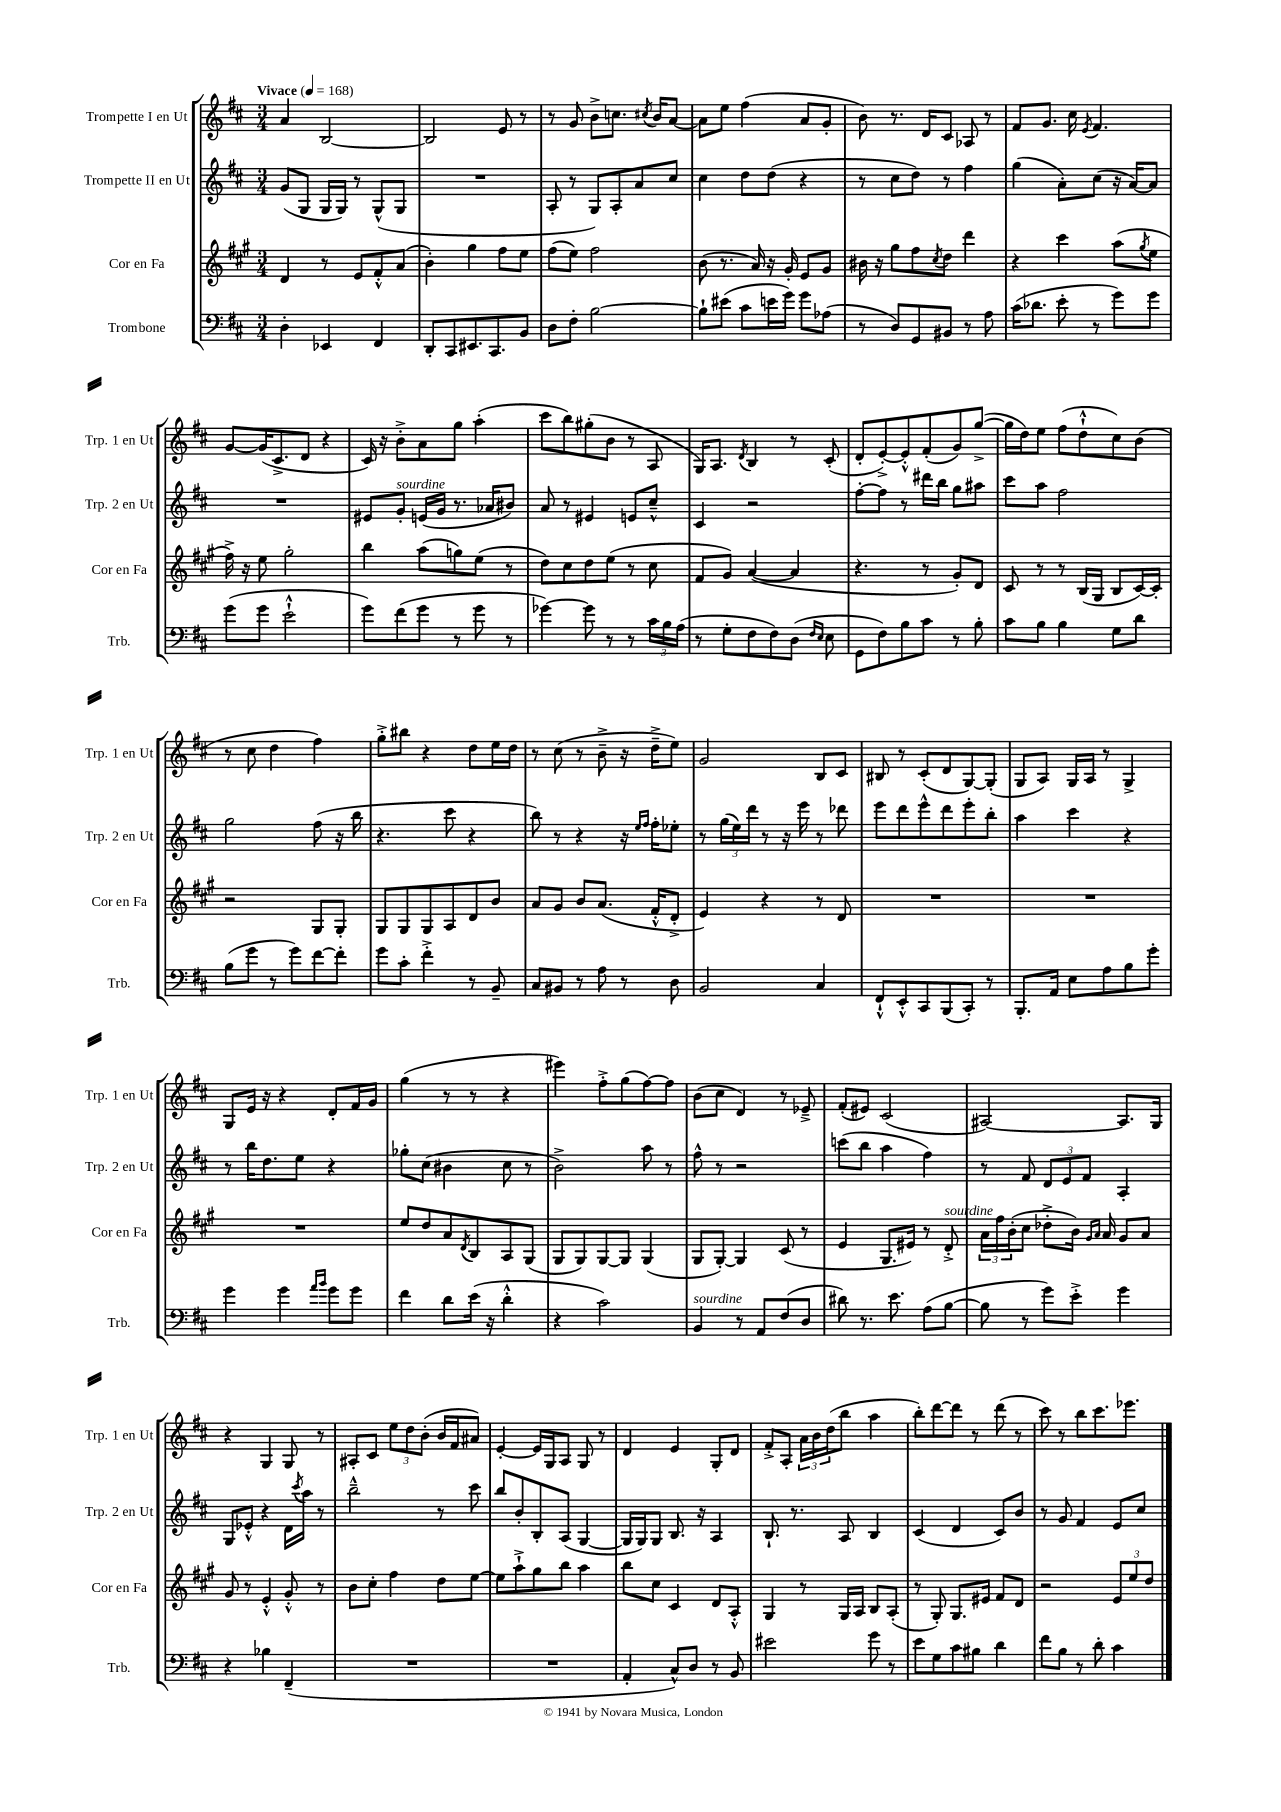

**kern	**kern	**kern	**kern
*part4	*part3	*part2	*part1
*staff4	*staff3	*staff2	*staff1
*I"Trombone	*I"Cor en Fa	*I"Trompette II en Ut	*I"Trompette I en Ut
*I'Trb.	*I'Cor en Fa	*I'Trp. 2 en Ut	*I'Trp. 1 en Ut
*clefF4	*clefG2	*clefG2	*clefG2
*k[f#c#]	*k[f#c#g#]	*k[f#c#]	*k[f#c#]
*M3/4	*M3/4	*M3/4	*M3/4
*MM168	*MM168	*MM168	*MM168
=1	=1	=1	=1
!	!	!	!LO:TX:a:B:t=Vivace
4D'\	4d/	(8g/L	4a/
.	.	8G/J	.
4EE-X/	8r	16G/LL	[2B/
.	.	16G/JJ)	.
.	8e/L	8r	.
4FF#/	8f#'^^/	(8G^^/L	.
.	(8a/J	8G/J	.
=2	=2	=2	=2
8DD'/L	4b'\)	2.r	2B/]
8CC#/	.	.	.
8.EE#X/	4gg#\	.	.
8.CC#/	.	.	.
.	8ff#\L	.	8e/
8BB/J	8ee\J	.	8r
=3	=3	=3	=3
8D\L	(8ff#\L	8A'/	8r
8F#'\J	8ee\J)	8r	8g/
[2B\	2ff#\	8G/L)	8b^\L
.	.	8A'/	8.ccn\J
.	.	8a/	.
.	.	.	8qcc#X/
.	.	.	16b/KL
.	.	8cc#/J	[8a/J
=4	=4	=4	=4
8B`\L]	(8b\	4cc#\	8a\L]
(8e#X\J	8.r	.	8ee\J
8c#\L	.	8dd\L	(4ff#\
.	16a/)	.	.
16en\L	16r	(8dd\J	.
16g\JJ)	16g#'/	.	.
8g\L	8e/L	4r	8a/L
(8A-X\J	8g#/J	.	8g'/J
=5	=5	=5	=5
8r	16b#X\	8r	8b\)
.	16r	.	.
8D/L)	8gg#\L	8cc#\L	8.r
8GG/	8ff#\	8dd\J)	.
.	.	.	16d/KL
.	8qcc#/	.	.
8BB#X/J	8dd\J	8r	8c#/J
8r	4ddd\	4ff#\	8A-X/
8A\	.	.	8r
=6	=6	=6	=6
(16c#\KL	4r	(4gg\	8f#/L
8.d-X\J	.	.	.
.	.	.	8.g/J
8e'\	4ccc#\	8a'\L)	.
.	.	.	16cc#\
.	.	.	8qe/
8r	.	(8cc#\J	4.f#/
8g\L)	(8aa\L	16r	.
.	.	[16a/KL)	.
.	8qgg#/	.	.
8g\J	8ee\J	8a/J]	.
!!LO:LB:g=z
=7	=7	=7	=7
(8g\L	16ff#^\)	2.r	[8g/L
.	16r	.	.
8g\J	8ee\	.	(16g/K]
.	.	.	8.c#^/
2e`^^\	2gg#'\	.	.
.	.	.	8d/J
.	.	.	4r
=8	=8	=8	=8
8g\L)	4bb\	8e#X/L	16c#/)
.	.	.	16r
!	!	!LO:TX:a:i:t=sourdine	!
(8f#\	.	8g'/J	8b'^\L
8g\J	(8aa\L	(16en/LL	8a\
.	.	16g/JJ	.
8r	8ggn\)	8.r	8gg\J
8g\	(8ee\J	.	(4aa'\
.	.	16a-X/KL	.
8r	8r	8b#X/J)	.
=9	=9	=9	=9
[4g-X\)	8dd\L)	8a/	8ccc#\L
.	8cc#\	8r	8bb\)
8g-\]	8dd\	4e#X/	(8gg#X'\
8r	(8ee\J	.	8b\J
8r	8r	8en/L	8r
24c#\LL	8cc#\	8cc#~^^/J	8A/
24B\	.	.	.
(24A\JJ	.	.	.
=10	=10	=10	=10
8r	8f#/L	4c#/	16G/KL)
.	.	.	8.A/J
8G'\L	8g#/J)	.	.
.	.	.	8qd/
8F#\	([4a/	2r	4B/
8F#\)	.	.	.
(8D\J	4a/]	.	8r
16qqF#/LL	.	.	.
16qqE/JJ	.	.	.
8E\	.	.	(8c#'/
=11	=11	=11	=11
8GG\L	4.r	[8ff#'\L	8d'/L
8F#\)	.	8ff#\J]	[8e'^/)
8B\	.	8r	8e'^^/]
8c#\J	8r	16ddd#X\LL	(8f#'/
.	.	16bb\JJ	.
8r	8g#'/L)	8gg\L	8g/)
8B'\	8d/J	8aa#X\J	([8gg^/J
=12	=12	=12	=12
8c#\L	8c#/	8ccc#\L	16gg\LL]
.	.	.	16dd\J)
8B\J	8r	8aa\J	8ee\J
4B\	8r	2ff#\	(8ff#\L
.	(16B/LL	.	8dd`^^\
.	16G#/JJ	.	.
8G\L	8B/L	.	8cc#\)
8d\J	[16c#/L)	.	(8b\J
.	16c#'/JJ]	.	.
!!LO:LB:g=z
=13	=13	=13	=13
(8B\L	2r	2gg\	8r
8g\J	.	.	8cc#\
8r	.	.	4dd\
8g\L)	.	.	.
[8f#\	8G#/L	(8ff#\	4ff#\)
8f#'\J]	8G#'/J	16r	.
.	.	16bb\	.
=14	=14	=14	=14
8g\L	8G#/L	4.r	8gg'^\L
8c#'\J	8G#/	.	8bb#X\J
4f#'^\	8G#/	.	4r
.	8A/	8ccc#\	.
8r	8d/	4r	8dd\L
8BB~/	8b/J	.	16ee\L
.	.	.	16dd\JJ
=15	=15	=15	=15
8C#/L	8a/L	8bb\)	8r
8BB#X/J	8g#/J	8r	(8cc#\
8r	8b/L	4r	8r
8A\	(8.a/J	.	8b~^\
8r	.	16r	16r
.	.	16qqee/LL	.
.	.	16qqff#/JJ	.
.	16f#'^^/KL	16ff#'\KL	16dd~^\KL
8D\	8d'^/J	8ee-X'\J	8ee\J)
=16	=16	=16	=16
2BB/	4e/)	8r	2g/
.	.	(24gg\LL	.
.	.	24ee\)	.
.	.	24ddd\JJ	.
.	4r	8r	.
.	.	16r	.
.	.	16eee\	.
4C#/	8r	8r	8B/L
.	8d/	8ddd-X\	8c#/J
=17	=17	=17	=17
8FF#`^^/L	2.r	8eee\L	8B#X/
8EE'^^/	.	8ddd\	8r
8CC#/	.	8eee^^\	(8c#'/L
(8BBB/	.	8ddd\	8d/
8CC#'/J)	.	8eee'\	[8G/)
8r	.	8bb'\J	(8G'/J]
=18	=18	=18	=18
8.BBB'/L	2.r	4aa\	8G/L
.	.	.	8A/J)
16AA/Jk	.	.	.
8E\L	.	4ccc#\	16G/LL
.	.	.	16A/JJ
8A\	.	.	8r
8B\	.	4r	4G^/
8g'\J	.	.	.
!!LO:LB:g=z
=19	=19	=19	=19
4g\	2.r	8r	8G/L
.	.	16bb\KL	16e/Jk
.	.	8.dd\	16r
4g\	.	.	4r
.	.	8ee\J	.
16qqa/LL	.	.	.
16qqb/JJ	.	.	.
8g\L	.	4r	8d'/L
8g\J	.	.	16f#/L
.	.	.	16g/JJ
=20	=20	=20	=20
4f#\	8ee/L	8gg-X'\L	(4gg\
.	8dd/	(8cc#\J	.
8d\L	8a/	4b#X\	8r
.	8qd/	.	.
(16e\Jk	8B/	.	8r
16r	.	.	.
4d'^^\	8A/	8cc#\	4r
.	(8G#/J	8r	.
=21	=21	=21	=21
4r	8G#/L	2b^\)	4eee#X\)
.	8G#/)	.	.
2c#\)	[8G#/	.	8ff#'^\L
.	8G#/J]	.	(8gg\
.	(4G#/	8aa\	[8ff#\)
.	.	8r	8ff#\J]
=22	=22	=22	=22
!LO:TX:a:i:t=sourdine	!	!	!
4BB/	8G#/L	8ff#^^\	(8b\L
.	[8G#'/J)	8r	8cc#\J
8r	4G#/]	2r	4d/)
8AA/L	.	.	.
(8F#/	(8c#/	.	8r
8D/J	8r	.	8e-X~^/
=23	=23	=23	=23
8d#X\)	4e/	(8cccn\L	(8f#'/L
8.r	.	8bb\J	8e#X/J)
.	8.G#/L	4aa\	(2c#/
8.e\	.	.	.
.	16e#X/Jk)	.	.
(8A\L	8r	4ff#\)	.
!	!LO:TX:a:i:t=sourdine	!	!
[8B\J	8d'^/	.	.
=24	=24	=24	=24
8B\]	24a\LL	8r	[2A#X/)
.	24ff#\	.	.
.	(24b'\J	.	.
8r	8cc#\J	8f#/	.
8g\L)	8dd-X'^\L	12d/L	.
.	.	12e/	.
8e'^\J	16b\Jk)	.	.
.	.	12f#/J	.
.	16qqg#/LL	.	.
.	16qqa/JJ	.	.
.	16a/	.	.
4g\	8g#/L	4A'/	8.A#/L]
.	8a/J	.	.
.	.	.	16G/Jk
!!LO:LB:g=z
=25	=25	=25	=25
4r	8g#/	8G/L	4r
.	8r	8e-X'^^/J	.
4B-X\	4e'^^/	4r	4G/
(4FF#~/	8g#'^^/	16d\LL	8G/
.	.	8qccc#/	.
.	.	16aa\JJ	.
.	8r	8r	8r
=26	=26	=26	=26
2.r	8b\L	2bb~^^\	8A#X'/L
.	8cc#'\J	.	8c#/J
.	4ff#\	.	12ee\L
.	.	.	12dd\
.	.	.	(12b'\J
.	8dd\L	8r	16b/LL
.	.	.	16f#/J
.	[8ee\J	8ccc#\	8a#X/J)
=27	=27	=27	=27
2.r	8ee\L]	8bb/L	[4e'/
.	8aa`^\	8b'/	.
.	8gg#\	8B'/	16e/LL]
.	.	.	16G/J
.	8bb\J	(8A/J	8A/J
.	4aa\	[4G/	8G/
.	.	.	8r
=28	=28	=28	=28
4AA'/	8bb\L	16G/LL]	4d/
.	.	16G/J)	.
.	8cc#\J	8G/J	.
8C#^^/L)	4c#/	8.B/	4e/
8D/J	.	.	.
.	.	16r	.
8r	8d/L	4A/	8G'/L
8BB/	8A'^^/J	.	8d/J
=29	=29	=29	=29
2e#X\	4G#/	8.B`/	8f#'^/L
.	.	.	8A'/J
.	.	8.r	.
.	8r	.	24a\LL
.	.	.	24b\
.	.	.	(24dd\J
.	16G#/LL	8A/	8bb\J
.	16A/JJ	.	.
8g\	8B/L	4B/	4aa\
8r	(8A'/J	.	.
=30	=30	=30	=30
8e\L	8r	(4c#/	8bb'\L)
8G\	8G#'/)	.	[8ddd\
8c#\	8.G#/L	4d/	8ddd\J]
8B#X\J	.	.	8r
.	16e#X/Jk	.	.
4d\	8f#/L	8c#/L)	(8ddd\
.	8d/J	8b/J	8r
=31	=31	=31	=31
8f#\L	2r	8r	8ccc#\)
8B\J	.	8g/	8r
8r	.	4f#/	8bb\L
8d'\	.	.	8.ccc#\
4c#\	12e/L	8e/L	.
.	.	.	8.eee-X\J
.	12ee/	.	.
.	.	8cc#/J	.
.	12dd/J	.	.
==	==	==	==
*-	*-	*-	*-
